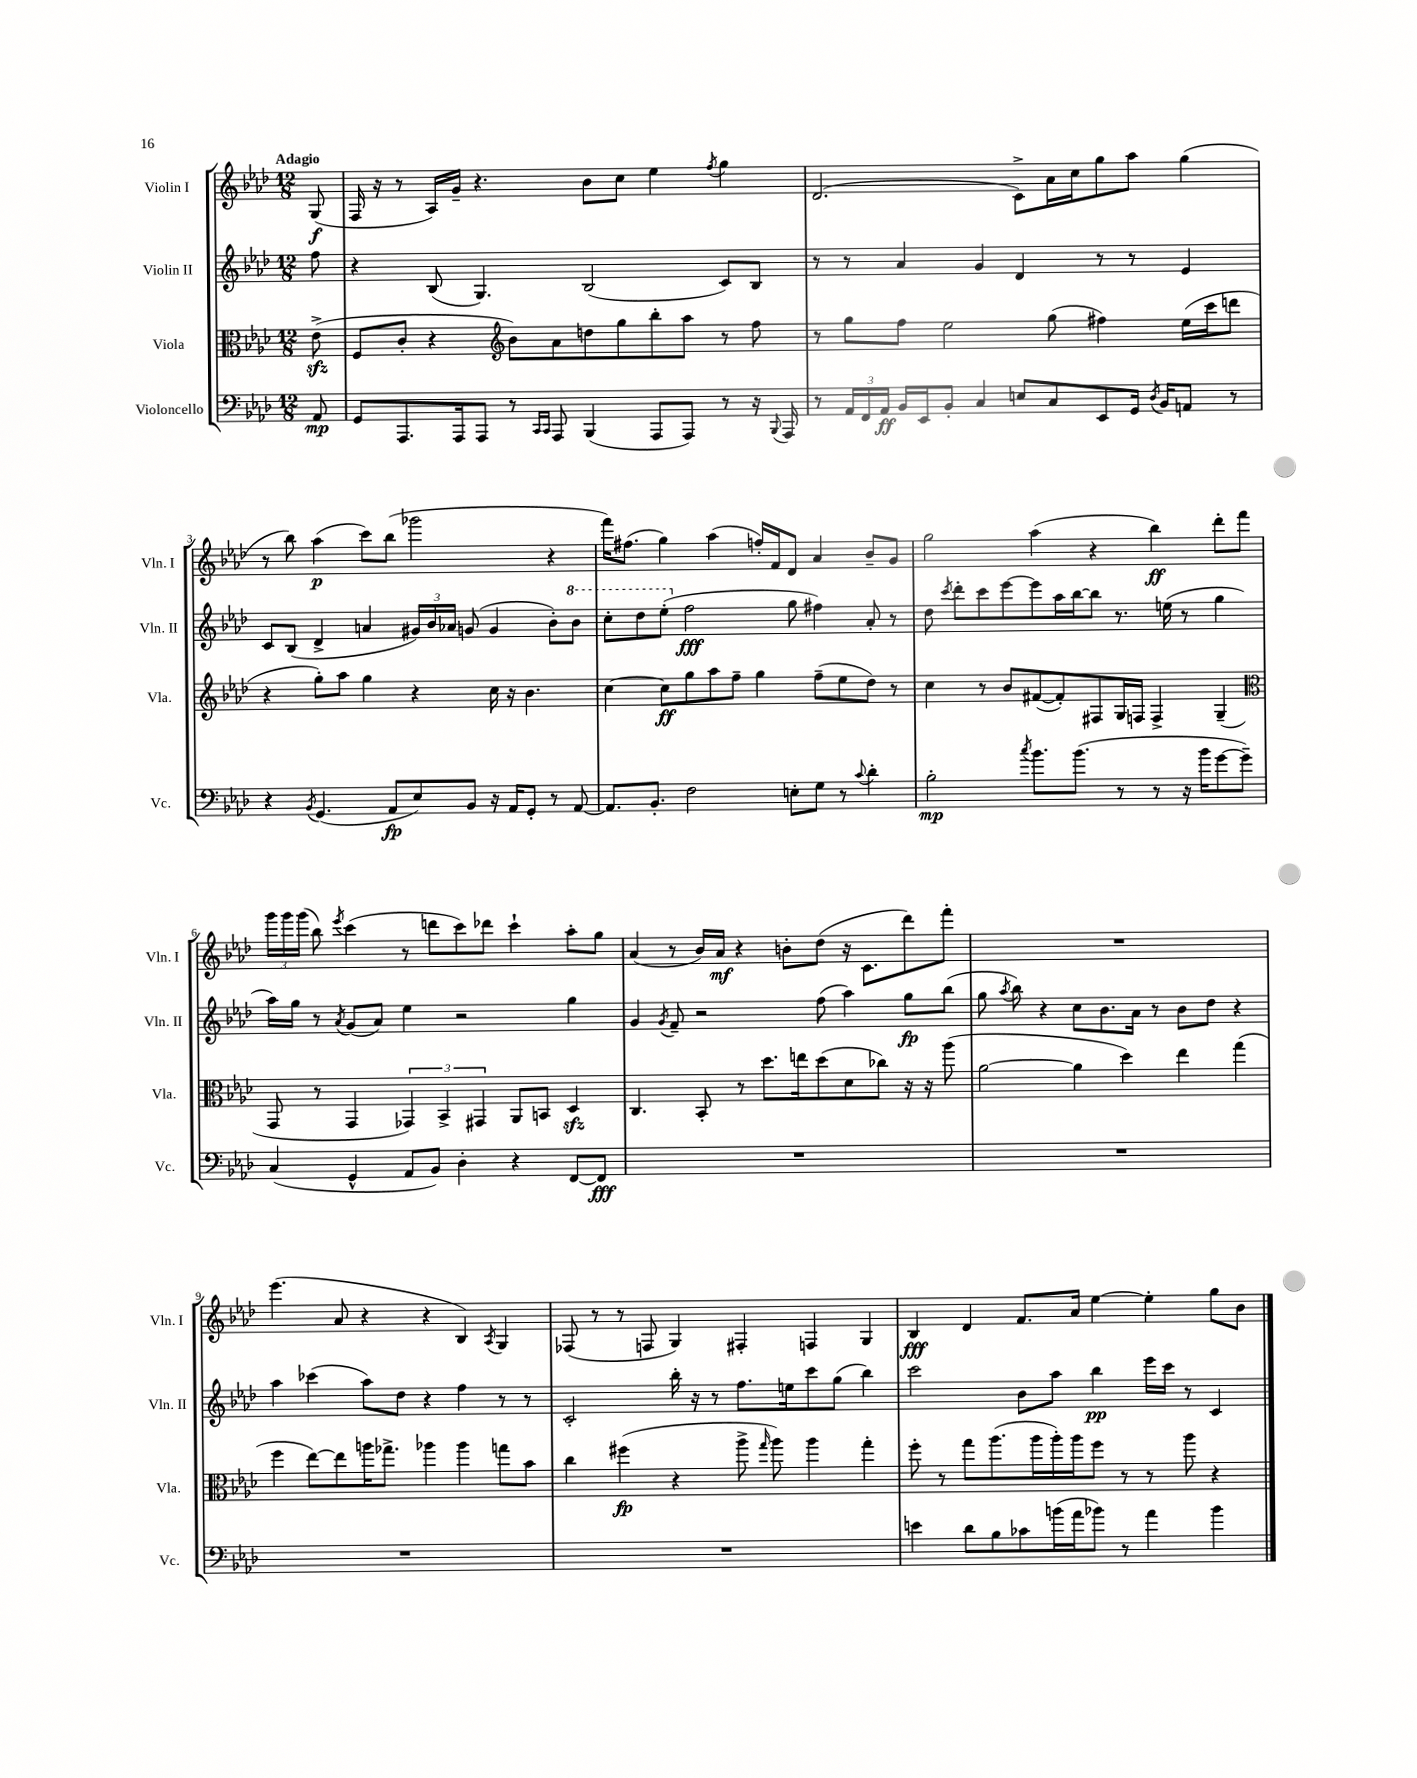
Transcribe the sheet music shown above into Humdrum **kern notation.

**kern	**kern	**kern	**kern
*staff4	*staff3	*staff2	*staff1
*clefF4	*clefC3	*clefG2	*clefG2
*k[b-e-a-d-]	*k[b-e-a-d-]	*k[b-e-a-d-]	*k[b-e-a-d-]
*M12/8	*M12/8	*M12/8	*M12/8
8AA-	(8e-^	8ff	(8G
=	=	=	=
8GG	8F	4r	16F
.	.	.	16r
8.AAA-	8c'	.	8r
.	4r	(8B-	16A-)
16AAA-	.	.	16g~
8AAA-	.	4.G)	4.r
*	*clefG2	*	*
8r	8b-)	.	.
16qqCC	.	.	.
16qqCC	.	.	.
8AAA-	8a-	.	.
(4BBB-	8dd	(2B-	8b-
.	8gg	.	8cc
8AAA-	8bb-'	.	4ee-
8AAA-)	8aa-	.	.
.	.	.	8qff
8r	8r	8c)	4gg
16r	8ff	8B-	.
8qqBBB-	.	.	.
16AAA-	.	.	.
=	=	=	=
8r	8r	8r	(2.d-
24AA-	8gg	8r	.
24FF	.	.	.
24AA-	.	.	.
16BB-	8ff	4a-	.
16EE-	.	.	.
8BB-'	2ee-	.	.
4C	.	4g	.
8E	.	4d-	8c^)
8C	(8gg	.	16a-
.	.	.	16cc
8EE-	4ff#)	8r	8gg
16GG	.	8r	8aa-
8qD-	.	.	.
16BB-	.	.	.
8AA	(16ee-	4e-	(4gg
.	16ccc	.	.
8r	8ddd	.	.
=	=	=	=
4r	4r	8c	8r
.	.	(8B-	8bb-)
8qBB-	.	.	.
(4.GG	8gg')	4d-^	(4aa-
.	8aa-	.	.
.	4gg	4a	8ccc)
8AA-	.	.	(8bb-
8E-)	4r	24g#)	2ggg-
.	.	24b-	.
.	.	24a-	.
8BB-	.	(8g	.
16r	16cc	4g	.
16AA-	16r	.	.
8GG'	4.b-	.	.
8r	.	8b-')	4r
[8AA-	.	8bb-	.
=	=	=	=
8.AA-]	[4cc	8ccc'	16fff)
.	.	.	(8.ff#
.	.	8ddd-	.
8.BB-'	.	.	.
.	8cc]	(8eee-'	4gg)
2F	8gg	2ff	.
.	8aa-	.	(4aa-
.	8ff~	.	.
.	4gg	.	16ff')
.	.	.	16f
8E'	.	8gg	8d-
8G	(8ff~	4ff#)	4a-
8r	8ee-	.	.
8qqc	.	.	.
4d-'	8dd-)	8a-'	8b-~
.	8r	8r	8g
=	=	=	=
2B-'	4cc	8dd-	2gg
.	.	8qccc	.
.	.	8ddd-'	.
.	8r	8ccc	.
.	8b-	[8eee-	.
8qcc	.	.	.
8.b-	([8f#	8eee-]	(4aa-
.	8f#'])	16aa-	.
(8.b-	.	[16bb-	.
.	8F#	8bb-]	4r
8r	16G	8.r	.
.	16F	.	.
8r	4F^	.	4bb-)
.	.	(16ee	.
16r	.	8r	.
16b-	.	.	.
[8g	(4G~	4gg	8ddd-'
8g~])	.	.	8fff
=	=	=	=
*	*clefC3	*	*
(4C	8GG	16aa-)	24ggg
.	.	.	24ggg
.	.	16gg	.
.	.	.	(24ggg
.	8r	8r	8bb-)
.	.	8qa-	8qeee-
4GG^^	4GG	(8g	(4ccc
.	.	8a-)	.
8AA-	6GG-)	4ee-	8r
8BB-)	.	.	8ddd
.	6BB-^	.	.
4D-'	.	2r	8ccc)
.	6GG#	.	.
.	.	.	8ddd-
4r	8AA-	.	4ccc`
.	8BB	.	.
[8FF	4D-	4gg	8aa-'
8FF]	.	.	8gg
=	=	=	=
1.r	4.C	4g	(4a-
.	.	8qg	.
.	.	8f~	8r
.	8BB-'	2r	16b-)
.	.	.	16a-
.	8r	.	4r
.	8.dd-	.	.
.	.	.	8b'
.	16ee	.	.
.	(8dd-	(8ff	(8dd-
.	8d-	4aa-)	16r
.	.	.	8.c
.	8cc-)	.	.
.	16r	8gg	8ddd-)
.	16r	.	.
.	(8aa-	(8bb-	8fff'
=	=	=	=
1.r	[2a-	8gg	1.r
.	.	8qaa-	.
.	.	8bb-)	.
.	.	4r	.
.	4a-]	8cc	.
.	.	8.b-	.
.	4dd-)	.	.
.	.	16a-	.
.	.	8r	.
.	4ee-	8b-	.
.	.	8dd-	.
.	(4gg	4r	.
=	=	=	=
1.r	4ff	4aa-	(4.eee-
.	[8ee-)	(4ccc-	.
.	8ee-]	.	8a-
.	16aa	8aa-)	4r
.	8.gg-^	.	.
.	.	8dd-	.
.	4aa-	4r	4r
.	4aa-	4ff	4B-)
.	.	.	8qA-
.	8gg	8r	4G
.	8b-	8r	.
=	=	=	=
1.r	4cc	2c'	(8F-
.	.	.	8r
.	(4ff#	.	8r
.	.	.	8F
.	4r	16bb-'	4G)
.	.	16r	.
.	.	8r	.
.	8aa-^	8.ff	4F#'
.	16qqgg	.	.
.	8aa-)	.	.
.	.	16ee	.
.	4aa-	8ccc	4F
.	.	(8gg	.
.	4gg'	4bb-)	4G
=	=	=	=
4e	8ff'	2ccc	4B-
.	8r	.	.
8d-	8gg	.	4d-
8B-	(8.aa-	.	.
8c-	.	8b-	8.f
.	16aa-	.	.
(16b	16aa-')	8aa-	.
16a-	16aa-	.	16a-
8b-)	8ff	4bb-	[4ee-
8r	8r	.	.
4a-	8r	16eee-	4ee-']
.	.	16ccc	.
.	8aa-	8r	.
4b-	4r	4c	8gg
.	.	.	8b-
==	==	==	==
*-	*-	*-	*-
